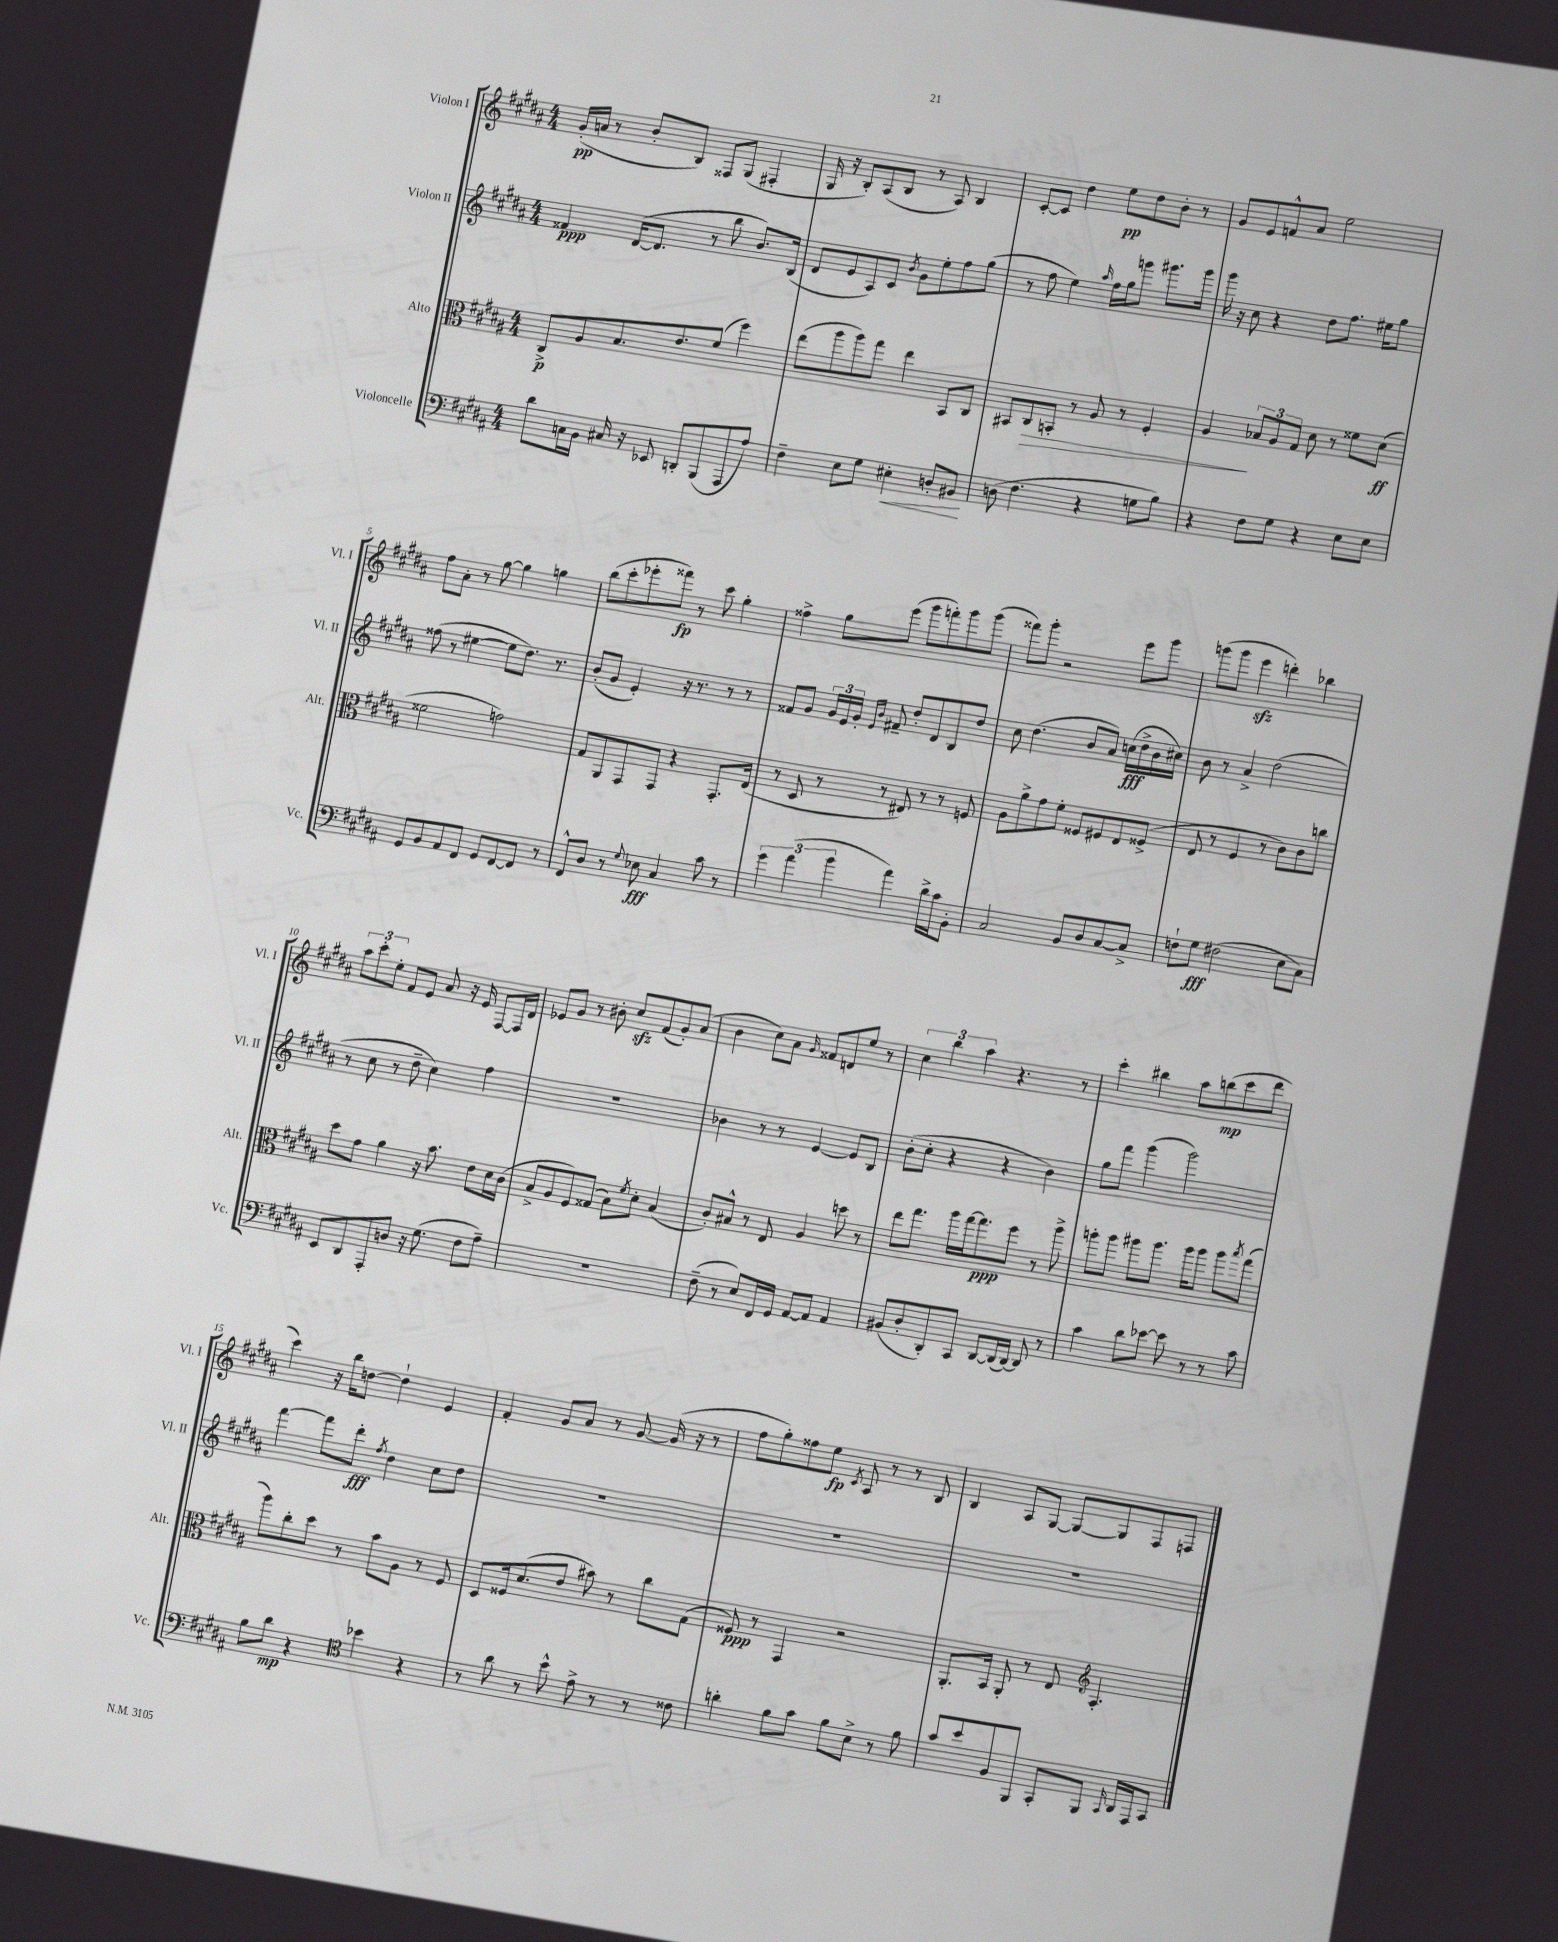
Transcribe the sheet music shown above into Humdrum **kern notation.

**kern	**kern	**kern	**kern
*staff4	*staff3	*staff2	*staff1
*clefF4	*clefC3	*clefG2	*clefG2
*k[f#c#g#d#a#]	*k[f#c#g#d#a#]	*k[f#c#g#d#a#]	*k[f#c#g#d#a#]
*M4/4	*M4/4	*M4/4	*M4/4
8d#	8C#^	4f##	(16g#'
.	.	.	16a
16C	8A#	.	8r
16BB	.	.	.
16C#	8.B	([16d#	8b'
16r	.	8.d#]	.
8EE-	.	.	8B)
.	8.e	.	.
8DD'	.	8r	8F##
(8BBB	(8f#	8bb	(8G#
8AAA#	4ff#)	8.b)	4F#'
8A#)	.	.	.
.	.	(16B	.
=	=	=	=
4F#~	(8ee	8d#	16G#
.	.	.	16r
.	8aa#	8e	8B')
8E	8aa#)	8A#)	(8A#
8G#	8gg#	8c#	8B
.	.	8qb	.
4E#'	4ee	8g#	8r
.	.	8ee'	8A#)
8D'	8BB	8ff#	4B
8BB#	8C#	(8gg#	.
=	=	=	=
(8D	8BB#	8r	[8c#'
4.F#	8C#	8ff#	8c#]
.	8BB'	4ee)	4dd#
.	8r	.	.
.	.	16qqaa#	.
4r	8A#	16ff#	8ee
.	.	16gg#	.
.	8r	8ggg	8dd#
8G	4F#'	8.ggg#	8b'
8B)	.	.	8r
.	.	16ggg#	.
=	=	=	=
4r	4A#	16ggg#	8g#
.	.	16r	.
.	.	8cc#	8e
8F#	12B-	4r	8f^^
.	12A#	.	.
8G#	.	.	8a#
.	12G#	.	.
4r	8d#	8dd#	2ee
.	8r	8.ff#	.
8E	8f##	.	.
.	.	16ee#	.
8E	(8d#	8gg#	.
=	=	=	=
8GG#	2f##	(8ff##	8ff#
8BB	.	8r	8a#'
8AA#	.	[4ee#	8r
8FF#	.	.	[8gg#
8GG#	2g)	8ee#]	4gg#]
[8FF#	.	8.dd#)	.
8FF#]	.	.	4gg
.	.	8.r	.
8r	.	.	.
=	=	=	=
8FF#^^	8G#	(8b'	(8bb
8D#	8AA#	8g#	8ccc#'
8r	8GG#	4e')	8eee-'
8qqG#	.	.	.
8E-	8GG#	.	8fff##)
4C#	4r	16r	8r
.	.	8.r	.
.	.	.	8ccc#
8c#	8.GG#'	8r	4gg#'
8r	.	8r	.
.	(16E	.	.
=	=	=	=
6g#	8r	8f##	4ff##^
.	8D#	8g#	.
(6a#	.	.	.
.	8r	24g#	8gg#
.	.	24e	.
6b	.	24g#'	.
.	.	16qqe	.
.	.	16qqb	.
.	8r	8f#~	(8eee
4a#)	8E#)	8dd#'	8ggg#
.	8r	8d#	8fff')
16d#^	8r	8B	8ggg#
16c#	.	.	.
8BB'	8F	8dd#	(8ggg#
=	=	=	=
2C#	8A#	8cc#	8fff##)
.	8a#^	(4.dd#	8ggg#'
.	8g#	.	2r
.	8f#'	.	.
8BB	8F##	8b	.
8D#	8F#	8a#)	.
[8C#	8E	(16cc	8eee
.	.	16dd#^	.
8C#^]	(8F##^	16b	8ggg#
.	.	16cc#)	.
=	=	=	=
8F`	8E	8b	(8ggg
8G#	8r	8r	8ggg
(2F#	4F#	4a#^	4eee
.	8r	(2dd#	4ddd')
.	8c#)	.	.
8E	8c#	.	4bb-
8C#)	8cc	.	.
=	=	=	=
8EE	8dd#	8r	12aa#
.	.	.	12ccc#'
8DD#	8g#	8cc#	.
.	.	.	12ee'
8AAA#'	4a#	8r	8f#
8D	.	8dd#~	8e
16r	16r	4cc#)	8a#
(8.G#	8.b	.	.
.	.	.	16r
.	.	.	16e
8F#	8e	4ff#	[8F#
8A#~)	16d#	.	16F#]
.	(16c#	.	16d#
=	=	=	=
1r	8B^	1r	8e-
.	8A#	.	8g#
.	8F#)	.	8r
.	(8G##	.	8b#'
.	8B)	.	8cc#
.	8qf#	.	.
.	8d#'	.	(8f#
.	(4B	.	8g#')
.	.	.	(8a#
=	=	=	=
(8F#~	8c#')	4b-	4b
8r	8B#^^	.	.
8E)	8r	8r	8cc#)
16FF#	8E	8r	8a#
16GG#	.	.	.
.	.	.	16qqg#
[8AA#	4A#	[4e	8f##
8AA#]	.	.	8d
4AA#	8dd	8e]	8ee
.	8r	8B	8r
=	=	=	=
(8BB#	8ee	(8b'	6cc#
8D#'	8.gg#	8cc#'	.
.	.	.	6bb
8DD#')	.	4r	.
.	16aa#	.	.
.	.	.	6aa#
8CC#	[16gg#	.	.
.	8.gg#]	.	.
[8DD#	.	4r	4.r
(16DD#]	8ff#	.	.
[16DD#)	.	.	.
8DD#]	8r	4b)	.
8r	8aa#^	.	8r
=	=	=	=
4c#	8aa'	8gg#	4ccc#'
.	8aa	8fff#	.
8d#	8aa#	(4ggg#	4bb#
[8e-	8.aa#	.	.
8e-]	.	2ggg#)	8aa#
.	16aa#	.	.
8r	8aa#	.	(8bb
8r	8aa#	.	8ccc#
.	8qbb	.	.
8c#	(8gg#	.	8ddd#
=	=	=	=
8B	8aa#)	[4fff#	4ccc#)
8d#	8cc#'	.	.
4r	8dd#	8fff#]	16r
.	.	.	16bb
.	8r	8ddd#'	[8dd
*clefC4	*	*	*
.	.	8qff#	.
4b-	8b	4dd#	4dd`]
.	8A#	.	.
4r	8r	8cc#	4e
.	8F#	8dd#	.
=	=	=	=
8r	8D#	1r	4f#'
8a#	16F##	.	.
.	(8.d#	.	.
8r	.	.	8g#
8b^^	8e	.	8a#
8e^	8b#)	.	8r
8r	8r	.	[8g#
8r	8cc#	.	(16g#]
.	.	.	16r
8c##	(8G#	.	8r
=	=	=	=
4a'	8F##)	1r	8ff#
.	8r	.	8gg#')
8f#	4GG#	.	8ff##
8g#	.	.	8ee
.	.	.	8qc#
8f#	2r	.	8A#
8B^	.	.	8r
8r	.	.	8r
8f#	.	.	8B
=	=	=	=
8g#	8.AA#'	1r	4B
8b	.	.	.
.	16BB	.	.
8F#	8AA#'	.	8A#
8FF#	8r	.	[8G#
8GG#'	8E	.	8G#_
*	*clefG2	*	*
8FF#	4.A#'	.	8G#]
16qqGG#	.	.	.
16AA#	.	.	8F#
16EE	.	.	.
8GG#	.	.	8F
==	==	==	==
*-	*-	*-	*-
